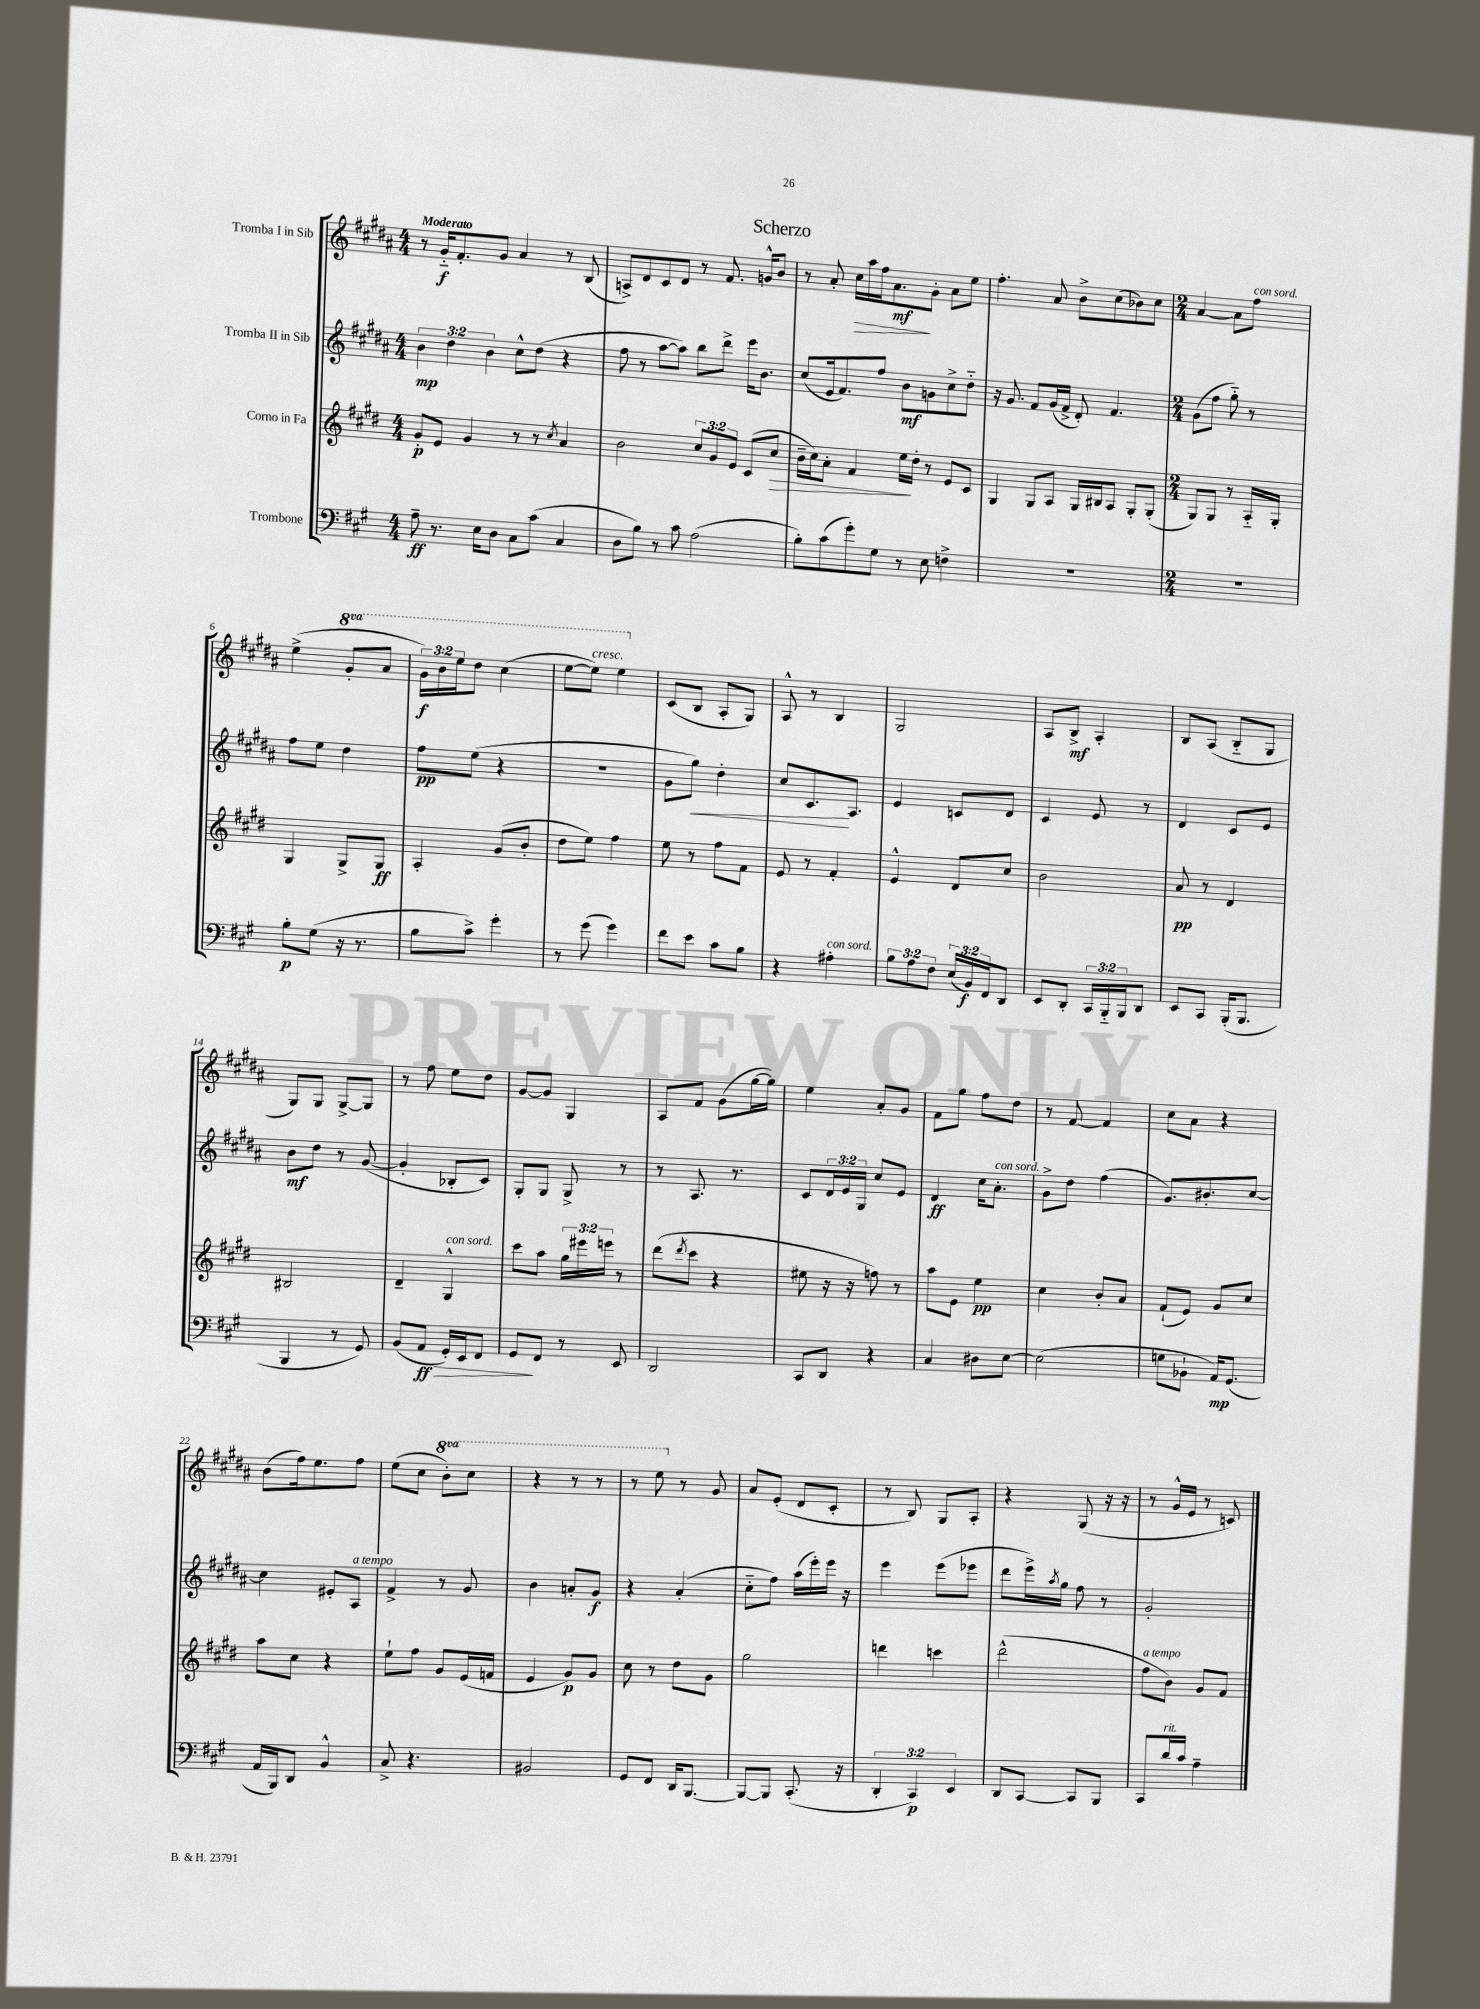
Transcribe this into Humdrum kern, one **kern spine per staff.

**kern	**dynam	**kern	**dynam	**kern	**dynam	**kern	**dynam
*part4	*part4	*part3	*part3	*part2	*part2	*part1	*part1
*staff4	*staff4	*staff3	*staff3	*staff2	*staff2	*staff1	*staff1
*I"Trombone	*	*I"Corno in Fa	*	*I"Tromba II in Sib	*	*I"Tromba I in Sib	*
*clefF4	*	*clefG2	*	*clefG2	*	*clefG2	*
*k[f#c#g#]	*	*k[f#c#g#d#]	*	*k[f#c#g#d#a#]	*	*k[f#c#g#d#a#]	*
*M4/4	*	*M4/4	*	*M4/4	*	*M4/4	*
=1	=1	=1	=1	=1	=1	=1	=1
!	!	!	!	!	!	!LO:TX:a:B:t=Moderato	!
8A~\	ff	8g#'/L	p	6b\	mp	8r	.
8.r	.	8e/J	.	.	.	16g#/KL	f
.	.	.	.	6dd#\	.	.	.
.	.	.	.	.	.	8.f#'/	.
.	.	4g#/	.	.	.	.	.
16E\KL	.	.	.	.	.	.	.
.	.	.	.	6b\	.	.	.
8D\J	.	.	.	.	.	8g#/J	.
8C#\L	.	8r	.	8cc#^^\L	.	4a#/	.
(8c#\J	.	8r	.	(8dd#\J	.	.	.
.	.	8qcc#/	.	.	.	.	.
4C#/	.	4a/	.	4r	.	8r	.
.	.	.	.	.	.	(8B/	.
=2	=2	=2	=2	=2	=2	=2	=2
8D\L	.	2b\	.	8ff#\	.	8An^/L)	.
8B\J)	.	.	.	8r	.	8d#/	.
8r	.	.	.	[8aa#\L	.	8c#/	.
8c#\	.	.	.	8aa#\J])	.	8d#/J	.
(2A\	.	12cc#/L	.	8bb\L	.	8r	.
.	.	12g#/	.	.	.	.	.
.	.	.	.	8ddd#^\J	.	8.f#/	.
.	.	12e/J	.	.	.	.	.
.	.	(8c#/L	.	16eee\KL	.	.	.
.	.	.	.	8.b\J	.	16gn^^/KL	.
!	!	!	!LO:HP:b	!	!	!	!
.	.	8cc#/J	>	.	.	8b/J	.
=3	=3	=3	=3	=3	=3	=3	=3
8B'\L)	.	16b~\LL	.	(8cc#/L	.	8r	.
.	.	16cc#\J)	.	.	.	.	.
(8c#\	.	8a'\J	.	16e/k	.	8a#'/	.
.	.	.	.	8.f#/)	.	.	.
!	!	!	!	!	!	!	!LO:HP:b
8g#'\)	.	4f#/	.	.	.	16cc#\LL	>
.	.	.	.	.	.	16aa#\	.
8G#\J	.	.	.	8ff#/J	.	16ff#\J	.
.	.	.	.	.	.	8.a#\	mf
8r	.	16ee\LL	.	8b\L	mf	.	.
.	.	16dd#'\JJ	]	.	.	.	.
8E\	.	8r	.	8gn\	.	8g#'\J	]
4Fn^\	.	8e/L	.	8cc#^\	.	8a#\L	.
.	.	8c#/J	.	8dd#\J	.	8ee\J	.
=4	=4	=4	=4	=4	=4	=4	=4
1r	.	4G#/	.	16r	.	4.ff#'\	.
.	.	.	.	8.g#/	.	.	.
.	.	8G#/L	.	8f#/L	.	.	.
.	.	8A/J	.	(16g#/L	.	8a#/	.
.	.	.	.	16f#^/JJ	.	.	.
.	.	16G#/LL	.	8d#'/)	.	8b^\L	.
.	.	16B#X/J	.	.	.	.	.
.	.	8A/J	.	4.f#/	.	(8cc#\	.
.	.	8G#'/L	.	.	.	8b-X\)	.
.	.	(8G#'/J	.	.	.	8cc#\J	.
=5	=5	=5	=5	=5	=5	=5	=5
*M2/4	*	*M2/4	*	*M2/4	*	*M2/4	*
2r	.	8G#/L)	.	(8g#\L	.	[4a#/	.
.	.	8G#/J	.	8ff#\J	.	.	.
.	.	8r	.	8gg#\)	.	8a#\L]	.
!	!	!	!	!	!	!LO:TX:a:i:t=con sord.	!
.	.	16A/LL	.	8r	.	8ff#\J	.
.	.	16G#'/JJ	.	.	.	.	.
!!LO:LB:g=z
=6	=6	=6	=6	=6	=6	=6	=6
8B'\L	p	4G#/	.	8ff#\L	.	(4ee^\	.
(8G#\J	.	.	.	8ee\J	.	.	.
*	*	*	*	*	*	*8va	*
16r	.	8G#^/L	.	4dd#\	.	8gg#'/L	.
8.r	.	.	.	.	.	.	.
.	.	8G#/J	ff	.	.	8aa#/J	.
=7	=7	=7	=7	=7	=7	=7	=7
8B\L	.	4A'/	.	8ff#\L	pp	24gg#\LL)	f
.	.	.	.	.	.	24bb\	.
.	.	.	.	.	.	24eee\J	.
8c#^\J)	.	.	.	(8ee\J	.	8ddd#\J	.
4g#'\	.	(8g#/L	.	4r	.	(4ccc#\	.
.	.	8b'/J	.	.	.	.	.
=8	=8	=8	=8	=8	=8	=8	=8
8r	.	8dd#\L	.	2r	.	[8eee\L	.
!	!	!	!	!	!	!LO:TX:a:i:t=cresc.	!
(8g#\	.	8ee\J)	.	.	.	8eee\J])	.
4g#\)	.	4ff#\	.	.	.	4eee\	.
=9	=9	=9	=9	=9	=9	=9	=9
*	*	*	*	*	*	*X8va	*
8f#\L	.	8ee\	.	8g#\L	.	(8c#/L	.
!	!	!	!	!	!LO:HP:b	!	!
8e\J	.	8r	.	8gg#\J)	<	8B/J	.
8c#\L	.	8ff#\L	.	4dd#'\	.	8A#'/L	.
8B\J	.	8f#\J	.	.	.	8G#/J)	.
=10	=10	=10	=10	=10	=10	=10	=10
4r	.	8e/	.	8cc#/L	.	8A#^^/	.
.	.	8r	.	8.c#/	.	8r	.
!LO:TX:a:i:t=con sord.	!	!	!	!	!	!	!
4A#X'\	.	4f#'/	.	.	.	4B/	.
.	.	.	.	8.A#/J	[	.	.
=11	=11	=11	=11	=11	=11	=11	=11
12B\L	.	4e^^/	.	4e/	.	2G#/	.
12A\	.	.	.	.	.	.	.
12F#\J	.	.	.	.	.	.	.
(24E/LL	.	8d#/L	.	8cn/L	.	.	.
24BB/)	f	.	.	.	.	.	.
24FF#/J	.	.	.	.	.	.	.
8DD/J	.	8cc#/J	.	8d#/J	.	.	.
=12	=12	=12	=12	=12	=12	=12	=12
8EE/L	.	2b\	.	4c#/	.	8A#/L	.
8DD'/J	.	.	.	.	.	8B^/J	mf
24CC#/LL	.	.	.	8e/	.	4A#'/	.
24BBB/	.	.	.	.	.	.	.
24BBB/J	.	.	.	.	.	.	.
8DD/J	.	.	.	8r	.	.	.
=13	=13	=13	=13	=13	=13	=13	=13
8EE/L	.	8a/	pp	4d#/	.	8B/L	.
8CC#/J	.	8r	.	.	.	(8A#/J	.
(16BBB'/KL	.	4d#/	.	8c#/L	.	8B/L	.
8.BBB/J	.	.	.	.	.	.	.
.	.	.	.	8e/J	.	8G#/J	.
!!LO:LB:g=z
=14	=14	=14	=14	=14	=14	=14	=14
4BBB/	.	2B#X/	.	8b\L	mf	8G#/L)	.
.	.	.	.	8dd#\J	.	8G#/J	.
8r	.	.	.	8r	.	[8G#^/L	.
8GG#/)	.	.	.	([8g#/	.	8G#/J]	.
=15	=15	=15	=15	=15	=15	=15	=15
(8BB/L	.	4d#~/	.	4g#'/]	.	8r	.
!	!LO:HP:b	!	!	!	!	!	!
8AA/J	> ff	.	.	.	.	8ff#\	.
!	!	!LO:TX:a:i:t=con sord.	!	!	!	!	!
16GG#'/LL)	.	4G#^^/	.	8B-X'/L	.	8ee\L	.
16EE/J	.	.	.	.	.	.	.
8FF#/J	.	.	.	8c#/J)	.	8dd#\J	.
=16	=16	=16	=16	=16	=16	=16	=16
8GG#/L	.	8ccc#\L	.	8G#'/L	.	[8g#/L	.
8FF#/J	]	8aa\J	.	8G#/J	.	8g#/J]	.
8r	.	24gg#\LL	.	8G#^/	.	4G#/	.
.	.	24eee#X\	.	.	.	.	.
.	.	24eeen\JJ	.	.	.	.	.
8EE/	.	8r	.	8r	.	.	.
=17	=17	=17	=17	=17	=17	=17	=17
2DD/	.	(8ddd#\L	.	8r	.	8A#/L	.
.	.	8qddd#/	.	.	.	.	.
.	.	8ccc#\J	.	8.A#/	.	8f#/J	.
.	.	4r	.	.	.	(8g#\L	.
.	.	.	.	8.r	.	.	.
.	.	.	.	.	.	[16gg#\L	.
.	.	.	.	.	.	16gg#\JJ])	.
=18	=18	=18	=18	=18	=18	=18	=18
8CC#/L	.	8ee#X\	.	8c#/L	.	4ee\	.
8DD/J	.	16r	.	24d#/L	.	.	.
.	.	.	.	24e/	.	.	.
.	.	16r	.	.	.	.	.
.	.	.	.	24G#/JJ	.	.	.
4r	.	8ffn\)	.	8cc#/L	.	8a#'/L	.
.	.	8r	.	8e/J	.	8g#/J	.
=19	=19	=19	=19	=19	=19	=19	=19
4C#/	.	8aa\L	.	4d#/	ff	8f#\L	.
.	.	8e\J	.	.	.	8gg#\J	.
8D#X\L	.	4ee\	pp	16cc#\KL	.	8ff#\L	.
!	!	!	!	!LO:TX:a:i:t=con sord.	!	!	!
.	.	.	.	8.a#'\J	.	.	.
[8E\J	.	.	.	.	.	8dd#\J	.
=20	=20	=20	=20	=20	=20	=20	=20
(2E\]	.	4cc#\	.	8g#^\L	.	8r	.
.	.	.	.	8dd#\J	.	[8f#/	.
.	.	8b'/L	.	(4ff#\	.	4f#/]	.
.	.	8a/J	.	.	.	.	.
=21	=21	=21	=21	=21	=21	=21	=21
8Gn\L	.	(8f#`/L	.	8.g#/L)	.	8cc#\L	.
8BB-X`\J	.	8e/J)	.	.	.	8a#\J	.
.	.	.	.	8.b#X'/	.	.	.
16AA/KL)	mp	8g#/L	.	.	.	4r	.
(8.GG#/J	.	.	.	.	.	.	.
.	.	8cc#/J	.	[8cc#/J	.	.	.
!!LO:LB:g=z
=22	=22	=22	=22	=22	=22	=22	=22
16AA/LL	.	8aa\L	.	4cc#\]	.	(8b\L	.
16BBB/J)	.	.	.	.	.	.	.
8DD/J	.	8cc#\J	.	.	.	16ff#\k)	.
.	.	.	.	.	.	8.ee\	.
4BB^^/	.	4r	.	8e#X'/L	.	.	.
!	!	!	!	!LO:TX:a:i:t=a tempo	!	!	!
.	.	.	.	8A#/J	.	8ff#\J	.
=23	=23	=23	=23	=23	=23	=23	=23
8C#^/	.	8ee`\L	.	4f#^/	.	(8ee\L	.
4.r	.	8ff#\J	.	.	.	8cc#\J	.
*	*	*	*	*	*	*8va	*
.	.	8g#/L	.	8r	.	8bb'\L)	.
.	.	(16e/L	.	8g#/	.	8ccc#\J	.
.	.	16fn/JJ	.	.	.	.	.
=24	=24	=24	=24	=24	=24	=24	=24
2BB#X/	.	4e/	.	4b\	.	4r	.
.	.	8g#/L)	p	8an'/L	.	8r	.
.	.	8g#/J	.	8g#/J	f	8r	.
=25	=25	=25	=25	=25	=25	=25	=25
8GG#/L	.	8cc#\	.	4r	.	8r	.
8FF#/J	.	8r	.	.	.	8eee\	.
*	*	*	*	*	*	*X8va	*
16DD/KL	.	8dd#\L	.	(4a#'/	.	8r	.
[8.BBB/J	.	.	.	.	.	.	.
.	.	8g#\J	.	.	.	8g#/	.
=26	=26	=26	=26	=26	=26	=26	=26
8BBB/L_	.	2gg#\	.	8cc#\L	.	8a#/L	.
8BBB/J]	.	.	.	8ff#\J)	.	(8e'/J	.
(8.CC#'/	.	.	.	(16aa#\LL	.	8d#/L	.
.	.	.	.	16eee'\)	.	.	.
.	.	.	.	16eee\JJ	.	8c#'/J	.
16r	.	.	.	16r	.	.	.
=27	=27	=27	=27	=27	=27	=27	=27
6DD'/	.	4dddn\	.	4eee\	.	8r	.
.	.	.	.	.	.	8B/)	.
6CC#/)	p	.	.	.	.	.	.
.	.	4cccn\	.	(8eee\L	.	8G#/L	.
6EE/	.	.	.	.	.	.	.
.	.	.	.	8eee-X\J	.	8A#'/J	.
=28	=28	=28	=28	=28	=28	=28	=28
8DD/L	.	(2ddd#^^\	.	8ddd#\L	.	4r	.
[8CC#/J	.	.	.	16eee^\L)	.	.	.
.	.	.	.	8qaa#/	.	.	.
.	.	.	.	16gg#\JJ	.	.	.
8CC#/L]	.	.	.	8ff#\	.	(8G#/	.
8BBB/J	.	.	.	8r	.	16r	.
.	.	.	.	.	.	16r	.
=29	=29	=29	=29	=29	=29	=29	=29
!	!	!LO:TX:a:i:t=a tempo	!	!	!	!	!
8CC#/L	.	8ff#\L	.	2g#'/	.	8r	.
!LO:TX:a:i:t=rit.	!	!	!	!	!	!	!
16d/L	.	8b\J)	.	.	.	16g#^^/LL	.
16c#/JJ	.	.	.	.	.	16e/JJ	.
4A~\	.	8g#/L	.	.	.	8r	.
.	.	8f#/J	.	.	.	8cn/)	.
==	==	==	==	==	==	==	==
*-	*-	*-	*-	*-	*-	*-	*-
